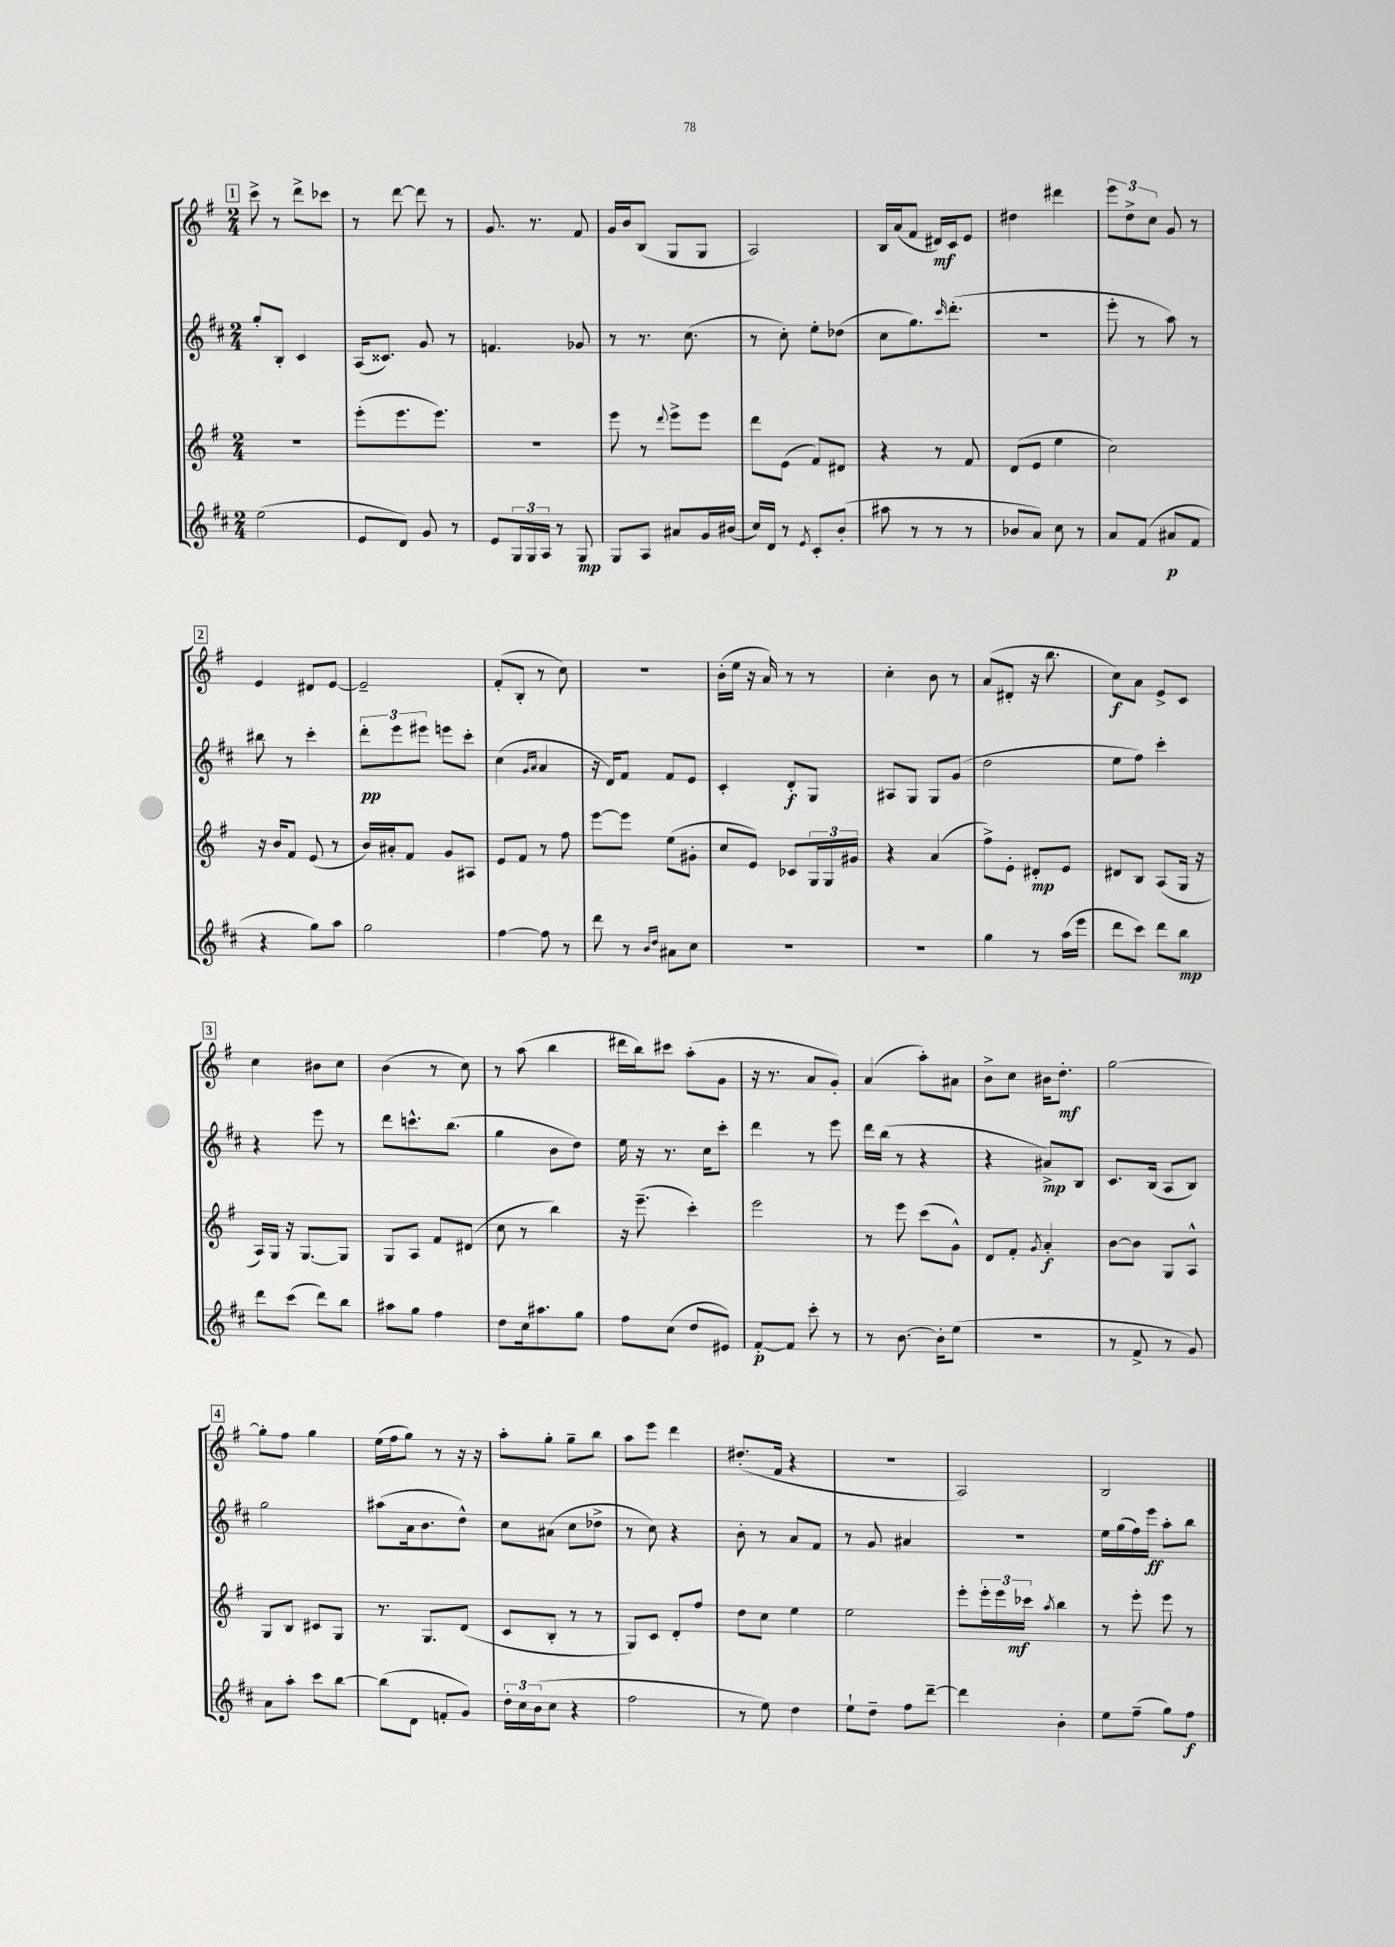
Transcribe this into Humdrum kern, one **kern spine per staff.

**kern	**kern	**kern	**kern
*staff4	*staff3	*staff2	*staff1
*clefG2	*clefG2	*clefG2	*clefG2
*k[f#c#]	*k[f#]	*k[f#c#]	*k[f#]
*M2/4	*M2/4	*M2/4	*M2/4
(2ee	2r	8gg'	8ccc^
.	.	8B'	8r
.	.	4c#	8ddd^
.	.	.	8ccc-
=	=	=	=
8e	(8eee'	(16A	8r
.	.	8.c##)	.
8d)	8.eee	.	[8ddd
8g	.	8g	8ddd]
.	8.eee)	.	.
8r	.	8r	8r
=	=	=	=
8e	2r	4.f	8.g
24G	.	.	.
24G	.	.	.
.	.	.	8.r
24A	.	.	.
8r	.	.	.
8G	.	8g-	8f#
=	=	=	=
8G	8eee	8r	16g
.	.	.	16b
8A	8r	8.r	(8B
.	8qqddd	.	.
8a#	8eee^	.	8G
.	.	(8.cc#	.
16g	8eee	.	8G
(16b#	.	.	.
=	=	=	=
16cc#)	8ddd	8r	2A)
16d	.	.	.
8r	(8e	8cc#')	.
8qe	.	.	.
8c#'	8f#)	8ee'	.
(8b'	8d#	(8dd-	.
=	=	=	=
8aa#	4r	8cc#	16B
.	.	.	(16a
8r	.	8.gg)	8f#
8r	8r	.	16d#)
.	.	16qqccc#	.
.	.	(8.ddd'	16c
8r	8f#	.	8e
=	=	=	=
8b-	(8d	2r	4dd#
8a)	8e	.	.
8cc#	4ee	.	4ddd#
8r	.	.	.
=	=	=	=
8a	2cc)	8eee'	12eee
.	.	.	12dd^
(8f#	.	8r	.
.	.	.	12cc
8a#	.	8aa)	8g
8f#	.	8r	8r
=	=	=	=
4r	16r	8bb#	4e
.	16b	.	.
.	8f#	8r	.
8gg)	(8e	4ccc#'	8d#
8aa	8r	.	[8e
=	=	=	=
2gg	16b)	12ddd'	2e~]
.	16a#'	.	.
.	.	12eee	.
.	8f#	.	.
.	.	12eee#	.
.	8g	8eee	.
.	8A#	8ccc#'	.
=	=	=	=
[4ff#	8e	(4cc#	(8f#'
.	8f#	.	8B'
.	.	16qqg	.
.	.	16qqa	.
8ff#]	8r	4a	8r
8r	8ff#	.	8cc)
=	=	=	=
8ddd	[8eee	16r	2r
.	.	16d)	.
8r	8eee]	8f#	.
16qqb	.	.	.
16qqdd	.	.	.
8a#	(8ee	8f#	.
8cc#	8g#'	8e	.
=	=	=	=
2r	8cc	4c#'	(16b'
.	.	.	16ee
.	8e)	.	16r
.	.	.	16a)
.	8c-	8d'	8r
.	24G	8G	8r
.	24G	.	.
.	24g#	.	.
=	=	=	=
2r	4r	8A#	4cc'
.	.	8G	.
.	(4a	8G	8b
.	.	(8g	8r
=	=	=	=
4gg	8ff#^)	2dd	(8a
.	8e'	.	8d#'
8r	8d#'	.	16r
.	.	.	8.bb
(16aa	8e	.	.
16eee	.	.	.
=	=	=	=
8ddd	8d#	8ee	8cc)
8ccc#)	8B	8ff#)	8a
8ddd	(8A	4ccc#'	8e^
8bb	16G	.	8c
.	16r	.	.
=	=	=	=
8ddd	16A)	4r	4cc
.	16G	.	.
(8ccc#	16r	.	.
.	[8.G	.	.
8ddd)	.	8eee	8b#
8bb	8G]	8r	8cc
=	=	=	=
8aa#	8G	8ddd	(4b
8gg	8A	8.ccc^^	.
4ff#	8f#	.	8r
.	.	(8.bb	.
.	(8d#	.	8cc)
=	=	=	=
8dd	8cc	4gg	8r
16cc#	8r	.	(8aa
8.aa#	.	.	.
.	4bb)	8b	4bb
8gg	.	8dd)	.
=	=	=	=
8ff#	16r	16ee	16ddd#
.	(8.eee~	16r	16bb)
(8cc#	.	8.r	8ccc#
8dd	4ccc')	.	(8aa'
.	.	16cc#	.
8e#)	.	8ccc#'	8g
=	=	=	=
[8f#'	2eee	4ddd	16r
.	.	.	8.r
8f#]	.	.	.
8ccc#'	.	8r	8a
8r	.	8eee	8g')
=	=	=	=
8r	8r	16ddd	(4a
.	.	(16bb	.
[8.b	8eee	8r	.
.	(8ccc	4r	8aa')
16b']	.	.	.
(8ee	8g^^)	.	8a#
=	=	=	=
2r	8d	4r	8b^
.	8f#'	.	8cc
.	8qg	.	.
.	4a'	8a#^)	16b#
.	.	.	8.dd'
.	.	8B	.
=	=	=	=
8r	[8b	8.c#	[2gg
8f#^	8b]	.	.
.	.	(16B	.
8r	8G	8A	.
8g)	8A^^	8B)	.
=	=	=	=
8a	8G	2gg	8gg']
8aa'	8B	.	8ff#
8ccc#	8c#	.	4gg
[8bb	8G	.	.
=	=	=	=
(8bb]	8.r	(8aa#	(16ee
.	.	.	16ff#
8d	.	16a	8gg)
.	8.G	8.b	.
8f'	.	.	8r
8g)	(8d	8dd^^)	16r
.	.	.	16r
=	=	=	=
24dd'	8c	8cc#	8aa'
24cc#	.	.	.
(24b	.	.	.
8cc#	8B'	(8a#	8gg'
4r	8r	8cc#	8gg~
.	8r	8dd-^	8bb
=	=	=	=
2ff#	8G)	8r	8aa
.	8c	8cc#)	8eee
.	8d'	4r	4ddd
.	8ff#	.	.
=	=	=	=
8r	8dd	8b'	(8.dd#'
8ee)	8cc	8r	.
.	.	.	16f#
4dd	4ee	8a	4r
.	.	8f#	.
=	=	=	=
8ee`	2ee	8r	2r
8dd~	.	8g	.
8ff#	.	4a#	.
[8ddd~	.	.	.
=	=	=	=
4ddd]	8eee'	2r	2A)
.	24eee'	.	.
.	24eee	.	.
.	24ccc-	.	.
.	8qaa	.	.
4b'	4bb	.	.
=	=	=	=
8ee	8r	16ee	2B
.	.	(16gg	.
(8ff#~	8eee'	16ff#)	.
.	.	16eee	.
8gg)	8eee	8aa'	.
8ff#	8r	8bb	.
==	==	==	==
*-	*-	*-	*-
